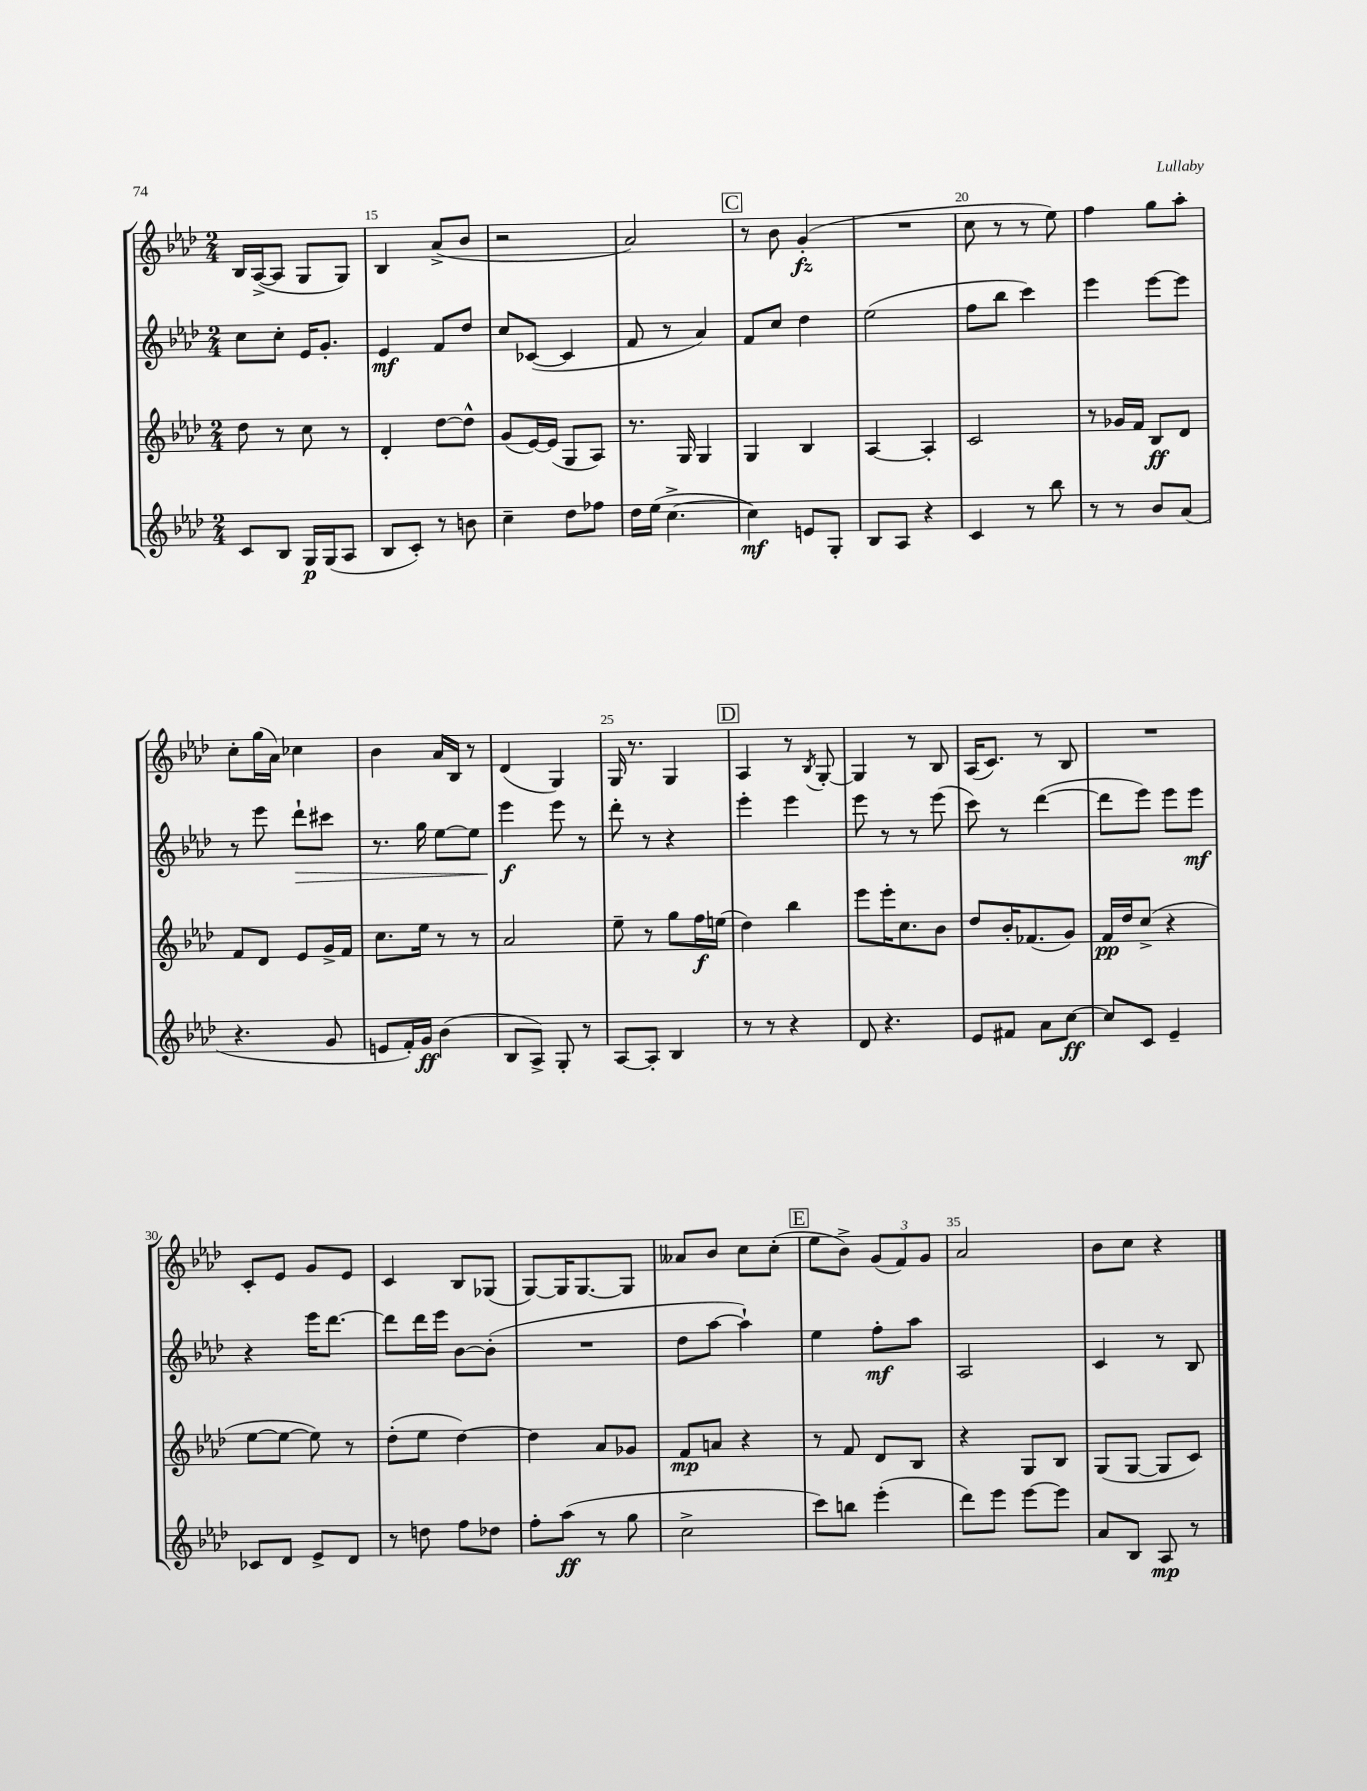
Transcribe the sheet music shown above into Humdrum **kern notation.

**kern	**kern	**kern	**kern
*staff4	*staff3	*staff2	*staff1
*clefG2	*clefG2	*clefG2	*clefG2
*k[b-e-a-d-]	*k[b-e-a-d-]	*k[b-e-a-d-]	*k[b-e-a-d-]
*M2/4	*M2/4	*M2/4	*M2/4
8c	8dd-	8cc	16B-
.	.	.	([16A-^
8B-	8r	8cc'	8A-]
16G	8cc	16e-	8G
(16G	.	8.g'	.
8A-	8r	.	8G)
=	=	=	=
8B-	4d-'	4e-	4B-
8c')	.	.	.
8r	[8dd-	8f	(8a-^
8b	8dd-^^]	8dd-	8b-
=	=	=	=
4cc~	(8g	8cc	2r
.	[16e-)	([8c-	.
.	(16e-]	.	.
8dd-	8G	4c-]	.
8ff-	8A-)	.	.
=	=	=	=
16dd-	8.r	8f	2a-)
(16ee-	.	.	.
[4.cc^	.	8r	.
.	16G	.	.
.	4G	4a-)	.
=	=	=	=
4cc])	4G	8f	8r
.	.	8cc	8b-
8e	4B-	4dd-	(4g'
8G'	.	.	.
=	=	=	=
8B-	[4A-	(2ee-	2r
8A-	.	.	.
4r	4A-']	.	.
=	=	=	=
4c	2c	8ff	8cc
.	.	8bb-	8r
8r	.	4ccc)	8r
8bb-	.	.	8ee-)
=	=	=	=
8r	8r	4eee-	4ff
8r	16g-	.	.
.	16f	.	.
8b-	8B-	[8eee-	8gg
(8a-	8d-	8eee-]	8aa-'
=	=	=	=
4.r	8f	8r	8cc'
.	8d-	8eee-	(16gg
.	.	.	16a-)
.	8e-	8ddd-`	4cc-
8g	16g^	8ccc#	.
.	16f	.	.
=	=	=	=
8e	8.cc	8.r	4b-
16f')	.	.	.
16g	16ee-	16gg	.
(4b-	8r	[8ee-	16a-
.	.	.	16B-
.	8r	8ee-]	8r
=	=	=	=
8B-	2a-	4eee-	(4d-
8A-^)	.	.	.
8G'	.	8eee-	4G)
8r	.	8r	.
=	=	=	=
[8A-	8ee-~	8ddd-'	16G
.	.	.	8.r
8A-']	8r	8r	.
4B-	8gg	4r	4G
.	16ff	.	.
.	(16ee	.	.
=	=	=	=
8r	4dd-)	4eee-'	4A-
8r	.	.	.
4r	4bb-	4eee-	8r
.	.	.	8qB-
.	.	.	[8G'
=	=	=	=
8d-	8eee-	8eee-	4G]
4.r	16eee-'	8r	.
.	8.cc	.	.
.	.	8r	8r
.	8b-	(8eee-	8B-
=	=	=	=
8e-	8dd-	8ccc)	(16A-
.	.	.	8.c)
8f#	16b-'	8r	.
.	(8.f-	.	.
8a-	.	([4ddd-	8r
[8cc	8g)	.	8B-
=	=	=	=
8cc]	16f	8ddd-]	2r
.	16dd-	.	.
8c	(8cc^	8eee-)	.
4e-~	4r	8eee-	.
.	.	8eee-	.
=	=	=	=
8c-	[8ee-	4r	8c'
8d-	8ee-_	.	8e-
8e-^	8ee-])	16eee-	8g
.	.	[8.ddd-	.
8d-	8r	.	8e-
=	=	=	=
8r	(8dd-'	8ddd-]	4c
8dd	8ee-	16ddd-	.
.	.	16eee-	.
8ff	[4dd-)	[8b-	8B-
8dd-	.	(8b-']	(8G-
=	=	=	=
8ff'	4dd-]	2r	[8G)
(8aa-	.	.	16G]
.	.	.	[8.G
8r	8a-	.	.
8gg	8g-	.	8G]
=	=	=	=
2cc^	8f	8dd-	8a--
.	8a	[8aa-	8b-
.	4r	4aa-`])	8cc
.	.	.	(8cc'
=	=	=	=
8ccc)	8r	4ee-	8ee-
8bb	8f	.	8b-^)
(4eee-'	8d-	8ff'	(12g
.	.	.	12f)
.	8B-	8aa-	.
.	.	.	12g
=	=	=	=
8ddd-)	4r	2A-	2a-
8eee-	.	.	.
[8eee-	8G	.	.
8eee-]	8B-	.	.
=	=	=	=
8a-	(8G	4c	8b-
8B-	[8G	.	8cc
8A-	8G]	8r	4r
8r	8c)	8B-	.
==	==	==	==
*-	*-	*-	*-
